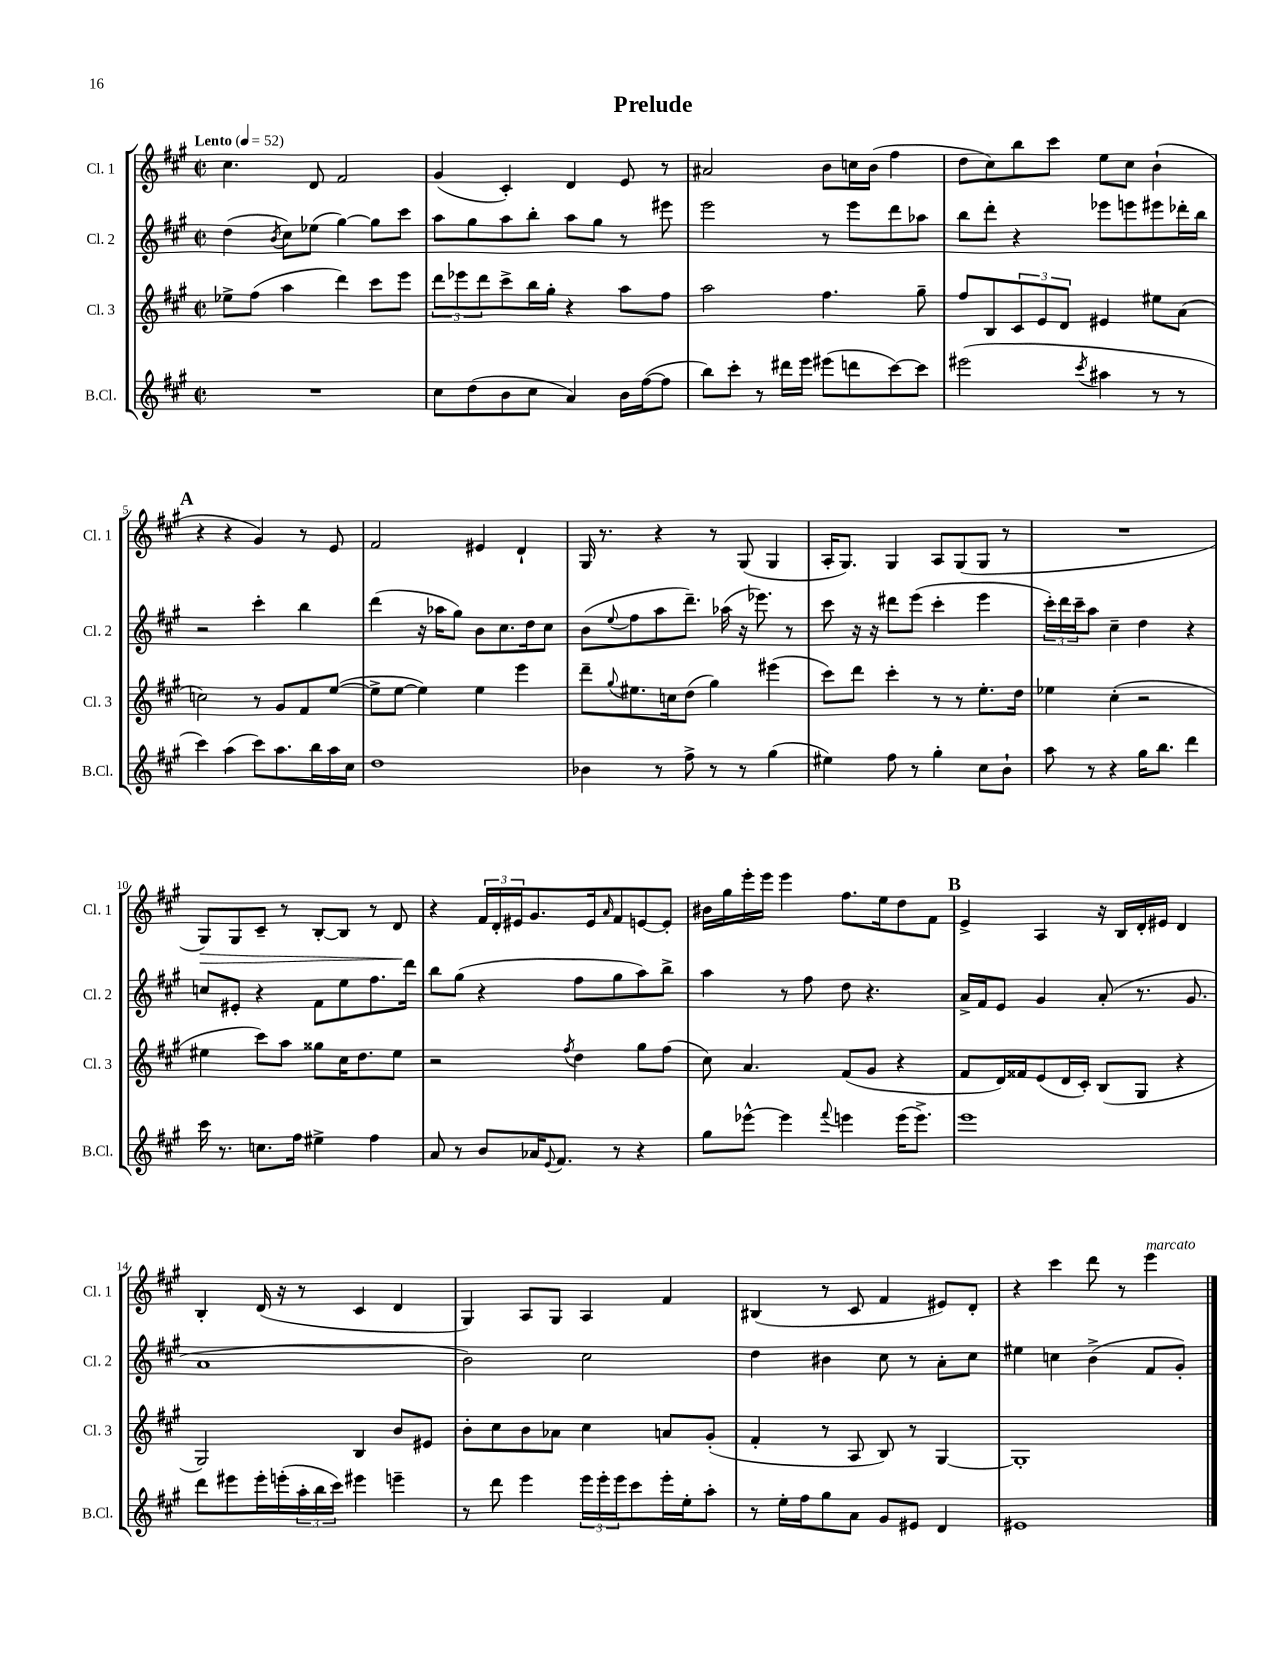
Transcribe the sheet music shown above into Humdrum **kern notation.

**kern	**kern	**kern	**kern
*staff4	*staff3	*staff2	*staff1
*clefG2	*clefG2	*clefG2	*clefG2
*k[f#c#g#]	*k[f#c#g#]	*k[f#c#g#]	*k[f#c#g#]
*M2/2	*M2/2	*M2/2	*M2/2
*met(c|)	*met(c|)	*met(c|)	*met(c|)
*MM52	*MM52	*MM52	*MM52
1r	8ee-^\L	(4dd\	4.cc#\
.	(8ff#\J	.	.
.	.	8qb/	.
.	4aa\	8cc#\L)	.
.	.	(8ee-\J	8d/
.	4ddd\)	[4gg#\)	2f#/
.	8ccc#\L	8gg#\]L	.
.	8eee\J	8ccc#\J	.
=	=	=	=
8cc#\L	12ddd\L	8aa\L	(4g#/
.	12eee-\	.	.
(8dd\	.	8gg#\	.
.	12ddd\	.	.
8b\	8ccc#^\	8aa\	4c#'/)
8cc#\J	16bb\L	8bb'\J	.
.	16gg#'\JJ	.	.
4a/)	4r	8aa\L	4d/
.	.	8gg#\J	.
16b\LL	8aa\L	8r	8e/
([16ff#\J	.	.	.
8ff#\]J	8ff#\J	8eee#\	8r
=	=	=	=
8bb\L)	2aa\	2eee\	2a#/
8ccc#'\J	.	.	.
8r	.	.	.
16ddd#\LL	.	.	.
16eee\JJ	.	.	.
(8eee#\L	4.ff#\	8r	8b\L
8ddd\	.	8eee\L	16cc\L
.	.	.	(16b\JJ
[8ccc#\)	.	8ddd\	4ff#\
8ccc#\]J	8gg#~\	8aa-\J	.
=	=	=	=
(2eee#\	8ff#/L	8bb\L	8dd\L
.	8B/	8ddd'\J	8cc#\)
.	12c#/	4r	8bb\
.	12e/	.	.
.	.	.	8ccc#\J
.	12d/J	.	.
8qccc#/	.	.	.
4aa#\	4e#/	8eee-\L	8ee\L
.	.	8eee\	8cc#\J
8r	8ee#\L	8eee#\	(4b`\
8r	(8a\J	16ddd-'\L	.
.	.	16bb\JJ	.
=	=	=	=
4ccc#\)	2cc\)	2r	4r
(4aa\	.	.	4r
8ccc#\L)	8r	4ccc#'\	4g#/)
8.aa\	8g#/L	.	.
.	8f#/	4bb\	8r
16bb\L	.	.	.
16aa\	([8ee/J	.	8e/
16cc#\JJ	.	.	.
=	=	=	=
1dd	8ee^\]L	(4ddd\	2f#/
.	[8ee\J	.	.
.	4ee\])	16r	.
.	.	16aa-\LK	.
.	.	8gg#\J)	.
.	4ee\	8b\L	4e#/
.	.	8.cc#\	.
.	4eee\	.	4d`/
.	.	16dd\k	.
.	.	8cc#\J	.
=	=	=	=
4b-\	8ddd~\L	(8b\L	16G#/
.	.	.	8.r
.	8qqgg#/	8qqee/	.
.	8.ee#\	8ff#\	.
8r	.	8aa\	4r
.	16cc\k	.	.
8ff#^\	(8dd\J	8.ddd~\J)	.
8r	4gg#\)	.	8r
.	.	(16aa-\	.
8r	.	16r	(8G#/
.	.	8.eee-\)	.
(4gg#\	(4eee#\	.	4G#/
.	.	8r	.
=	=	=	=
4ee#\)	8ccc#\L)	8ccc#\	16A'/LK
.	.	.	8.G#/J)
.	8ddd\J	16r	.
.	.	16r	.
8ff#\	4ccc#'\	8ddd#\L	4G#/
8r	.	(8eee\J	.
4gg#'\	8r	4ccc#'\	8A/L
.	8r	.	(8G#/
8cc#\L	8.ee'\L	4eee\	8G#/J
8b`\J	.	.	8r
.	16dd\Jk	.	.
=	=	=	=
8aa\	4ee-\	24ccc#'\LL)	1r
.	.	24ddd\	.
.	.	24ccc#~\J	.
8r	.	8aa\J	.
4r	(4cc#'\	4cc#~\	.
16gg#\LK	2r	4dd\	.
8.bb\J	.	.	.
4ddd\	.	4r	.
=	=	=	=
16ccc#\	4ee#\	8cc/L	8G#/L)
8.r	.	.	.
.	.	8e#'/J	8G#/
8.cc\L	8ccc#\L)	4r	8c#~/J
.	8aa\J	.	8r
16ff#\Jk	.	.	.
4ee#^\	8gg##\L	8f#\L	[8B'/L
.	16cc#\K	8ee\	8B/]J
.	8.dd\	.	.
4ff#\	.	8.ff#\	8r
.	8ee#\J	.	8d/
.	.	16ddd\Jk	.
=	=	=	=
8a/	2r	8bb\L	4r
8r	.	(8gg#\J	.
8b/L	.	4r	24f#/LL
.	.	.	24d'/
.	.	.	24e#/J
16a-/K	.	.	8.g#/
8qqe/	.	.	.
8.f#/J	.	.	.
.	8qff#/	.	.
.	4dd\	8ff#\L	.
.	.	.	16e#/k
.	.	.	16qqa/
8r	.	8gg#\	8f#/
4r	8gg#\L	8aa\)	[8e/
.	(8ff#\J	8bb^\J	8e'/]J
=	=	=	=
8gg#\L	8cc#\)	4aa\	16b#\LL
.	.	.	16gg#\
[8eee-^^\J	4.a/	.	16eee'\
.	.	.	16eee\JJ
4eee-\]	.	8r	4eee\
.	.	8ff#\	.
8qqfff#/	.	.	.
4eee\	(8f#/L	8dd\	8.ff#\L
.	8g#/J	4.r	.
.	.	.	16ee\k
(16eee\LK	4r	.	8dd\
8.eee^\J)	.	.	.
.	.	.	8f#\J
=	=	=	=
1eee	8f#/L	16a^/LL	4e^/
.	.	16f#/J	.
.	16d/L)	8e/J	.
.	16f##/J	.	.
.	(8e/	4g#/	4A/
.	16d/L	.	.
.	16c#'/JJ)	.	.
.	(8B/L	(8a'/	16r
.	.	.	16B/LL
.	8G#/J	8.r	16d'/
.	.	.	16e#/JJ
.	4r	.	4d/
.	.	8.g#/	.
=	=	=	=
8ddd\L	2G#/)	1a	4B'/
8eee#\	.	.	.
16eee#'\L	.	.	(16d/
(16eee'\	.	.	16r
24aa'\	.	.	8r
24bb\	.	.	.
24ccc#\JJ)	.	.	.
4eee#\	4B/	.	4c#/
4eee~\	8b/L	.	4d/
.	8e#/J	.	.
=	=	=	=
8r	8b'\L	2b\)	4G#/)
8ddd\	8cc#\	.	.
4eee\	8b\	.	8A/L
.	8a-\J	.	8G#/J
24eee\LL	4cc#\	2cc#\	4A/
24eee'\	.	.	.
24eee\J	.	.	.
8ccc#\	.	.	.
16eee'\L	8a/L	.	4f#/
16ee'\J	.	.	.
8aa'\J	(8g#'/J	.	.
=	=	=	=
8r	4f#'/	4dd\	(4B#/
16ee'\LL	.	.	.
16ff#\J	.	.	.
8gg#\	8r	4b#\	8r
8a\J	8A/	.	8c#/
8g#/L	8B/)	8cc#\	4f#/
8e#/J	8r	8r	.
4d/	[4G#/	8a'\L	8e#/L)
.	.	8cc#\J	8d'/J
=	=	=	=
1e#	1G#']	4ee#\	4r
.	.	4cc\	4ccc#\
.	.	(4b^\	8ddd\
.	.	.	8r
.	.	8f#/L	4eee\
.	.	8g#'/J)	.
==	==	==	==
*-	*-	*-	*-
